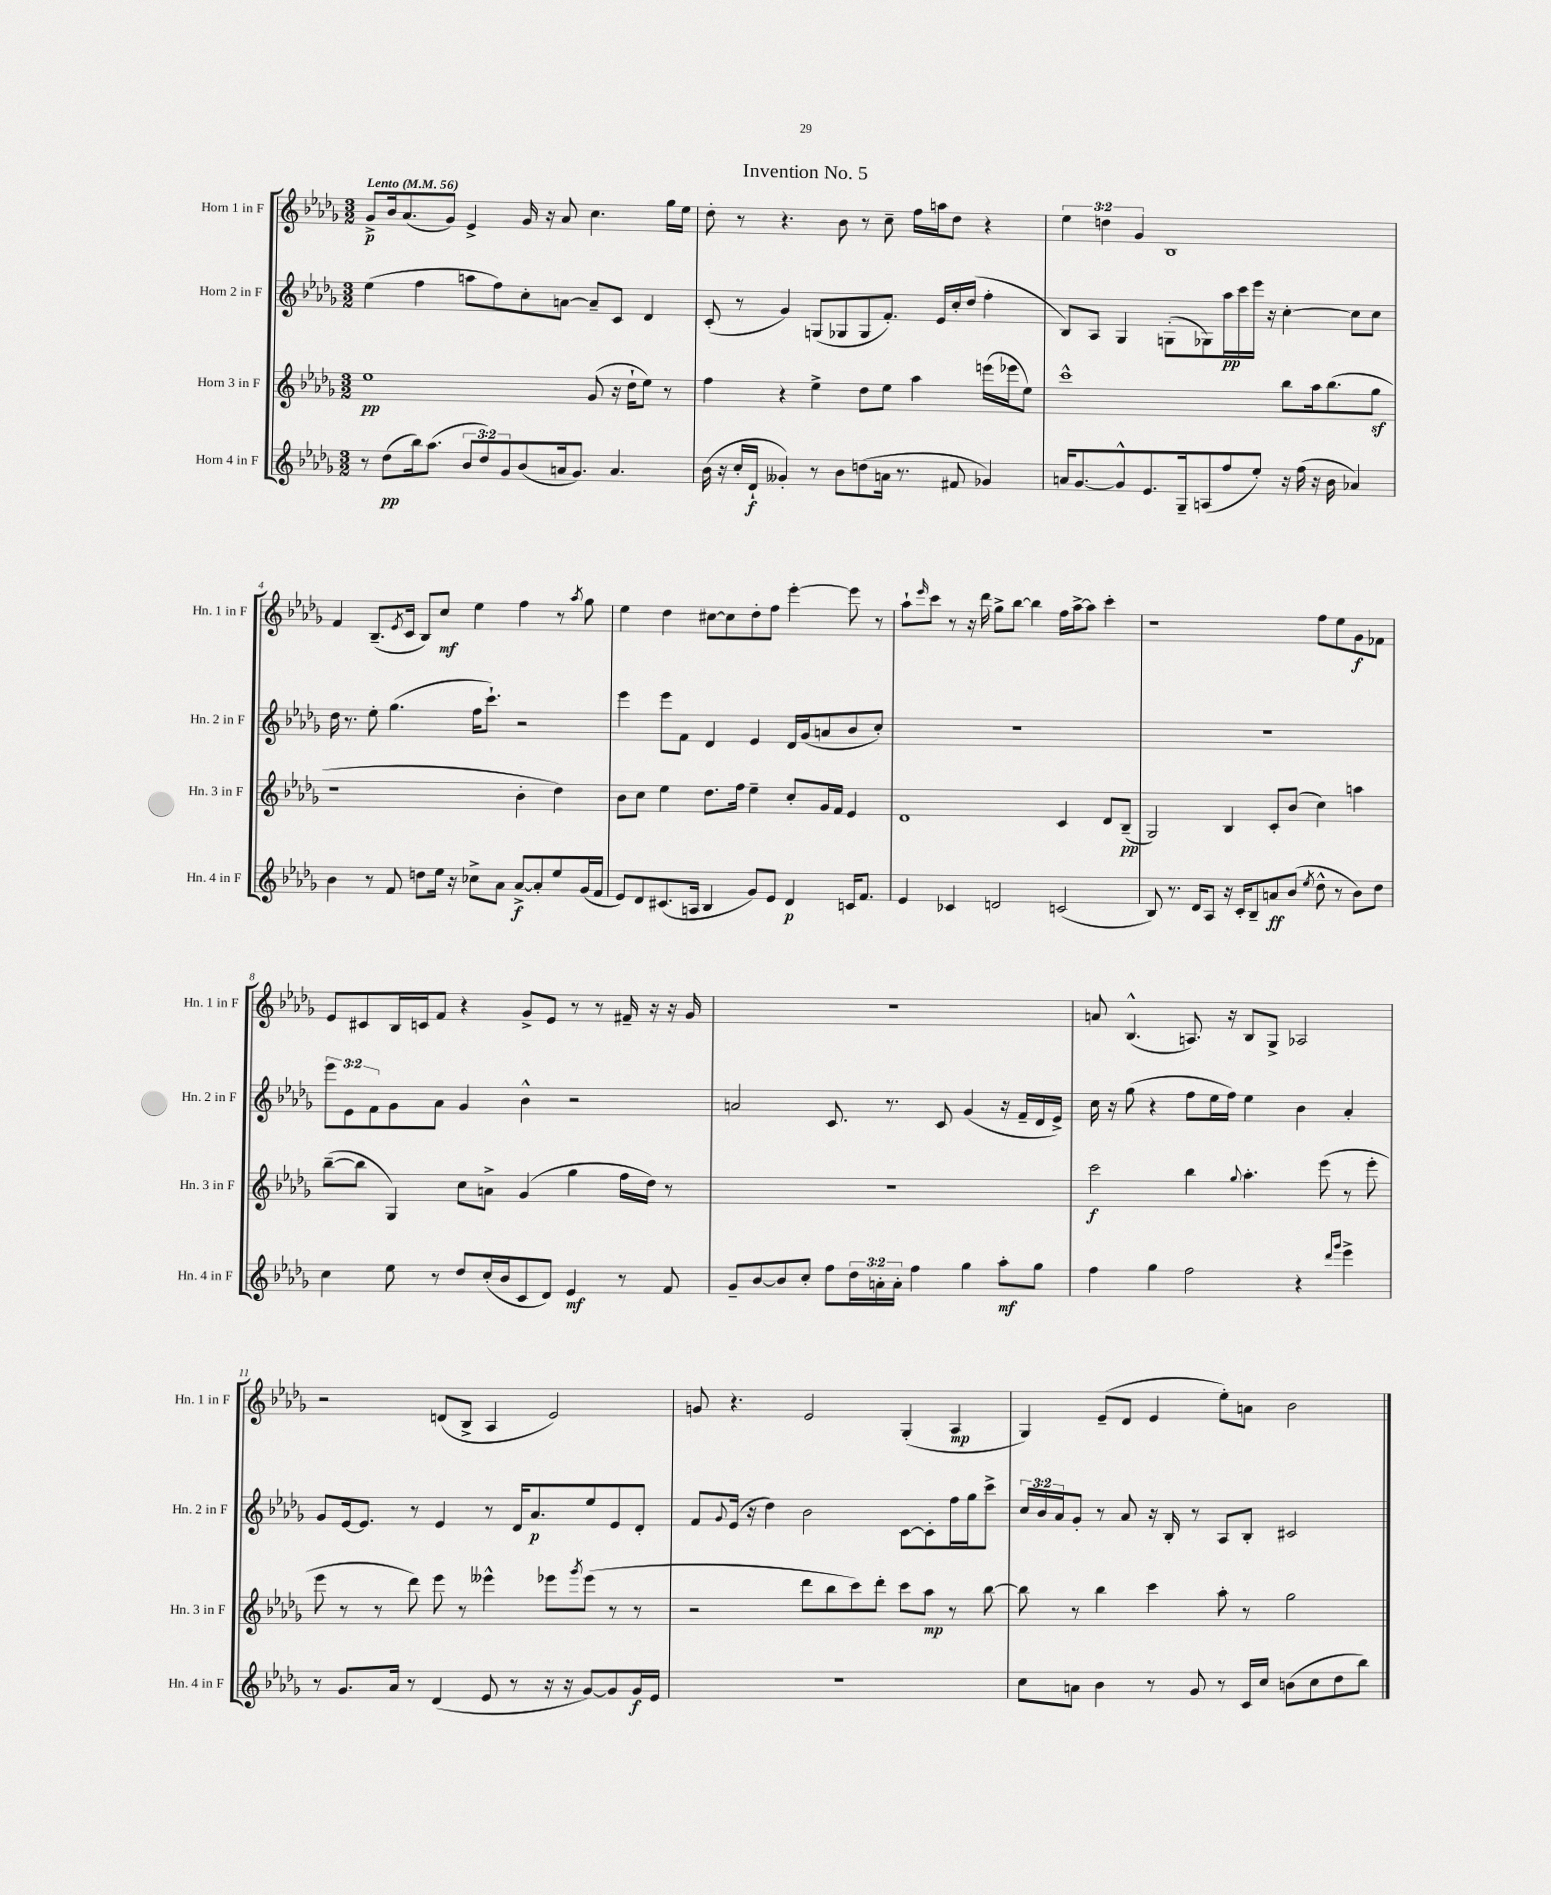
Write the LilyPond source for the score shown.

\header { title = "Invention No. 5" }
<<
\new StaffGroup <<
\new Staff = "s0" \with { instrumentName = "Horn 1 in F" shortInstrumentName = "Hn. 1 in F" } {
    \clef treble \key des \major \numericTimeSignature \time 3/2 \override Staff.TupletNumber.text = #tuplet-number::calc-fraction-text \tempo "Lento" 4 = 56
    ges'8->\p bes'16 aes'8.( ges'8) ees'4-> ges'16 r16 aes'8 c''4. ges''16 ees''16 |
    des''8-. r8 r4. bes'8 r8 c''8-- f''16 a''16 des''8 r4 |
    \tuplet 3/2 { ees''4 d''4 ges'4 } bes1 |
    f'4 bes8.--( \acciaccatura { ees'8 } c'16 bes8) c''8\mf ees''4 f''4 r8 \acciaccatura { aes''8 } ges''8 |
    ees''4 des''4 cis''8~ cis''8 des''8-. f''8 ees'''4~-. ees'''8 r8 |
    aes''8-! \grace { ees'''16 } c'''8 r8 r16 des'''16 ges''8-> bes''8~ bes''4 f''16 aes''16~-> aes''8 c'''4-. |
    r1 f''8 ees''8 ges'8\f fes'8 |
    ees'8 cis'8 bes16 c'16 f'8 r4 ges'8-> ees'8 r8 r8 fis'16-- r16 r16 ges'16 |
    R1. |
    a'8 bes4.-^( a8.) r16 bes8 ges8-> aes2 |
    r2 d'8( bes8-> aes4 ees'2) |
    g'8 r4. ees'2 ges4-.( aes4\mp |
    ges4) ees'8--( des'8 ees'4 ees''8-.) a'8 bes'2 \bar "|." |
}
\new Staff = "s1" \with { instrumentName = "Horn 2 in F" shortInstrumentName = "Hn. 2 in F" } {
    \clef treble \key des \major \numericTimeSignature \time 3/2 \override Staff.TupletNumber.text = #tuplet-number::calc-fraction-text
    ees''4( f''4 a''8 f''8) c''8-. a'8~ a'8-- c'8 des'4 |
    c'8-.( r8 ges'4) g8( ges8 ges8 f'8.-.) ees'16 c''16-. des''16( f''4-. |
    bes8) aes8 ges4 g8-.( ges8) aes''16\pp c'''16 ees'''16 r16 c''4~-. c''8 c''8 |
    des''16 r8. ees''8-. ges''4.( f''16 c'''8.-!) r2 |
    ees'''4 ees'''8 f'8 des'4 ees'4 des'16 ges'16( a'8 bes'8 c''8-.) |
    R1. |
    R1. |
    \tuplet 3/2 { ees'''8 ees'8 f'8 } ges'8 aes'8 ges'4 bes'4-^ r2 |
    a'2 c'8. r8. c'8 ges'4( r16 f'16-- des'16 ees'16->) |
    c''16 r16 ges''8( r4 f''8 ees''16 f''16) ees''4 bes'4 aes'4-. |
    ges'8 ees'16~ ees'8. r8 ees'4 r8 des'16 aes'8.\p ees''8 ees'8 des'8-. |
    f'8 \appoggiatura { ges'8 } ees'16( r16 des''4) bes'2 c'8~ c'8-. f''16 ges''16 c'''8-> |
    \tuplet 3/2 { c''16 bes'16 aes'16 } ges'8-. r8 aes'8 r16 bes16-. r8 aes8 bes8-. cis'2 \bar "|." |
}
\new Staff = "s2" \with { instrumentName = "Horn 3 in F" shortInstrumentName = "Hn. 3 in F" } {
    \clef treble \key des \major \numericTimeSignature \time 3/2
    ees''1\pp ges'8( r16 des''16-! ees''8) r8 |
    f''4 r4 ees''4-> des''8 ees''8 aes''4 e'''16( ees'''16 ees''8) |
    c'''1-^ bes''8 aes''16 bes''8.( ges''8\sf |
    r1 bes'4-. des''4) |
    bes'8 c''8 ees''4 des''8. f''16 ees''4-- c''8-. ges'16 f'16 ees'4 |
    des'1 c'4 des'8 bes8--\pp( |
    ges2) bes4 c'8-. bes'8( c''4) a''4 |
    bes''8~--( bes''8 ges4) c''8 a'8-> ges'4( ges''4 f''16 des''16) r8 |
    R1. |
    c'''2\f bes''4 \appoggiatura { ges''8 } aes''4.-. ees'''8( r8 ees'''8-. |
    ees'''8 r8 r8 des'''8) ees'''8 r8 eeses'''4-^ ees'''8 \acciaccatura { ges'''8 } ees'''8( r8 r8 |
    r2 des'''8 bes''8 c'''8) des'''8-. c'''8 aes''8\mp r8 bes''8~ |
    bes''8 r8 bes''4 c'''4 aes''8-. r8 ges''2 \bar "|." |
}
\new Staff = "s3" \with { instrumentName = "Horn 4 in F" shortInstrumentName = "Hn. 4 in F" } {
    \clef treble \key des \major \numericTimeSignature \time 3/2 \override Staff.TupletNumber.text = #tuplet-number::calc-fraction-text
    r8 des''8\pp( bes''16) aes''8.( \tuplet 3/2 { bes'8 des''8) ges'8 } bes'8( a'16 ges'8.) a'4. |
    bes'16( r16 c''16-. des'16-!\f geses'4-.) r8 bes'8 d''8( a'16 r8. fis'8 ges'4) |
    a'16 ges'8.~ ges'8-^ ees'8. ges16-- a8( f''8 ees''8-.) r16 f''16( r16 bes'16 aes'4) |
    bes'4 r8 f'8 d''8 ees''16 r16 ces''8-> aes'8 aes'8~->\f aes'8-. ees''8 ges'16( f'16 |
    ees'8) des'8 cis'8.( a16 bes4 ges'8) ees'8 des'4\p c'16 f'8. |
    ees'4 ces'4 d'2 c'2( |
    bes8) r8. des'16 aes8 r16 c'16-. bes8-- a'8\ff bes'8( \acciaccatura { ees''8 } des''8-^ r8 bes'8) des''8 |
    c''4 ees''8 r8 des''8 c''16-.( bes'16 c'8 des'8) ees'4\mf r8 f'8 |
    ges'8-- bes'8~ bes'8 c''8-. f''8 \tuplet 3/2 { des''16 a'16-. a'16-. } f''4 ges''4 aes''8-.\mf ges''8 |
    f''4 ges''4 f''2 r4 \grace { des'''16 ges'''16 } ees'''4-> |
    r8 ges'8. aes'16 r8 des'4( ees'8 r8 r16 r16 ges'8~) ges'8 ges'16\f ees'16 |
    R1. |
    c''8 a'8 bes'4 r8 ges'8 r8 c'16 c''16 b'8( c''8 des''8 bes''8) \bar "|." |
}
>>
>>
